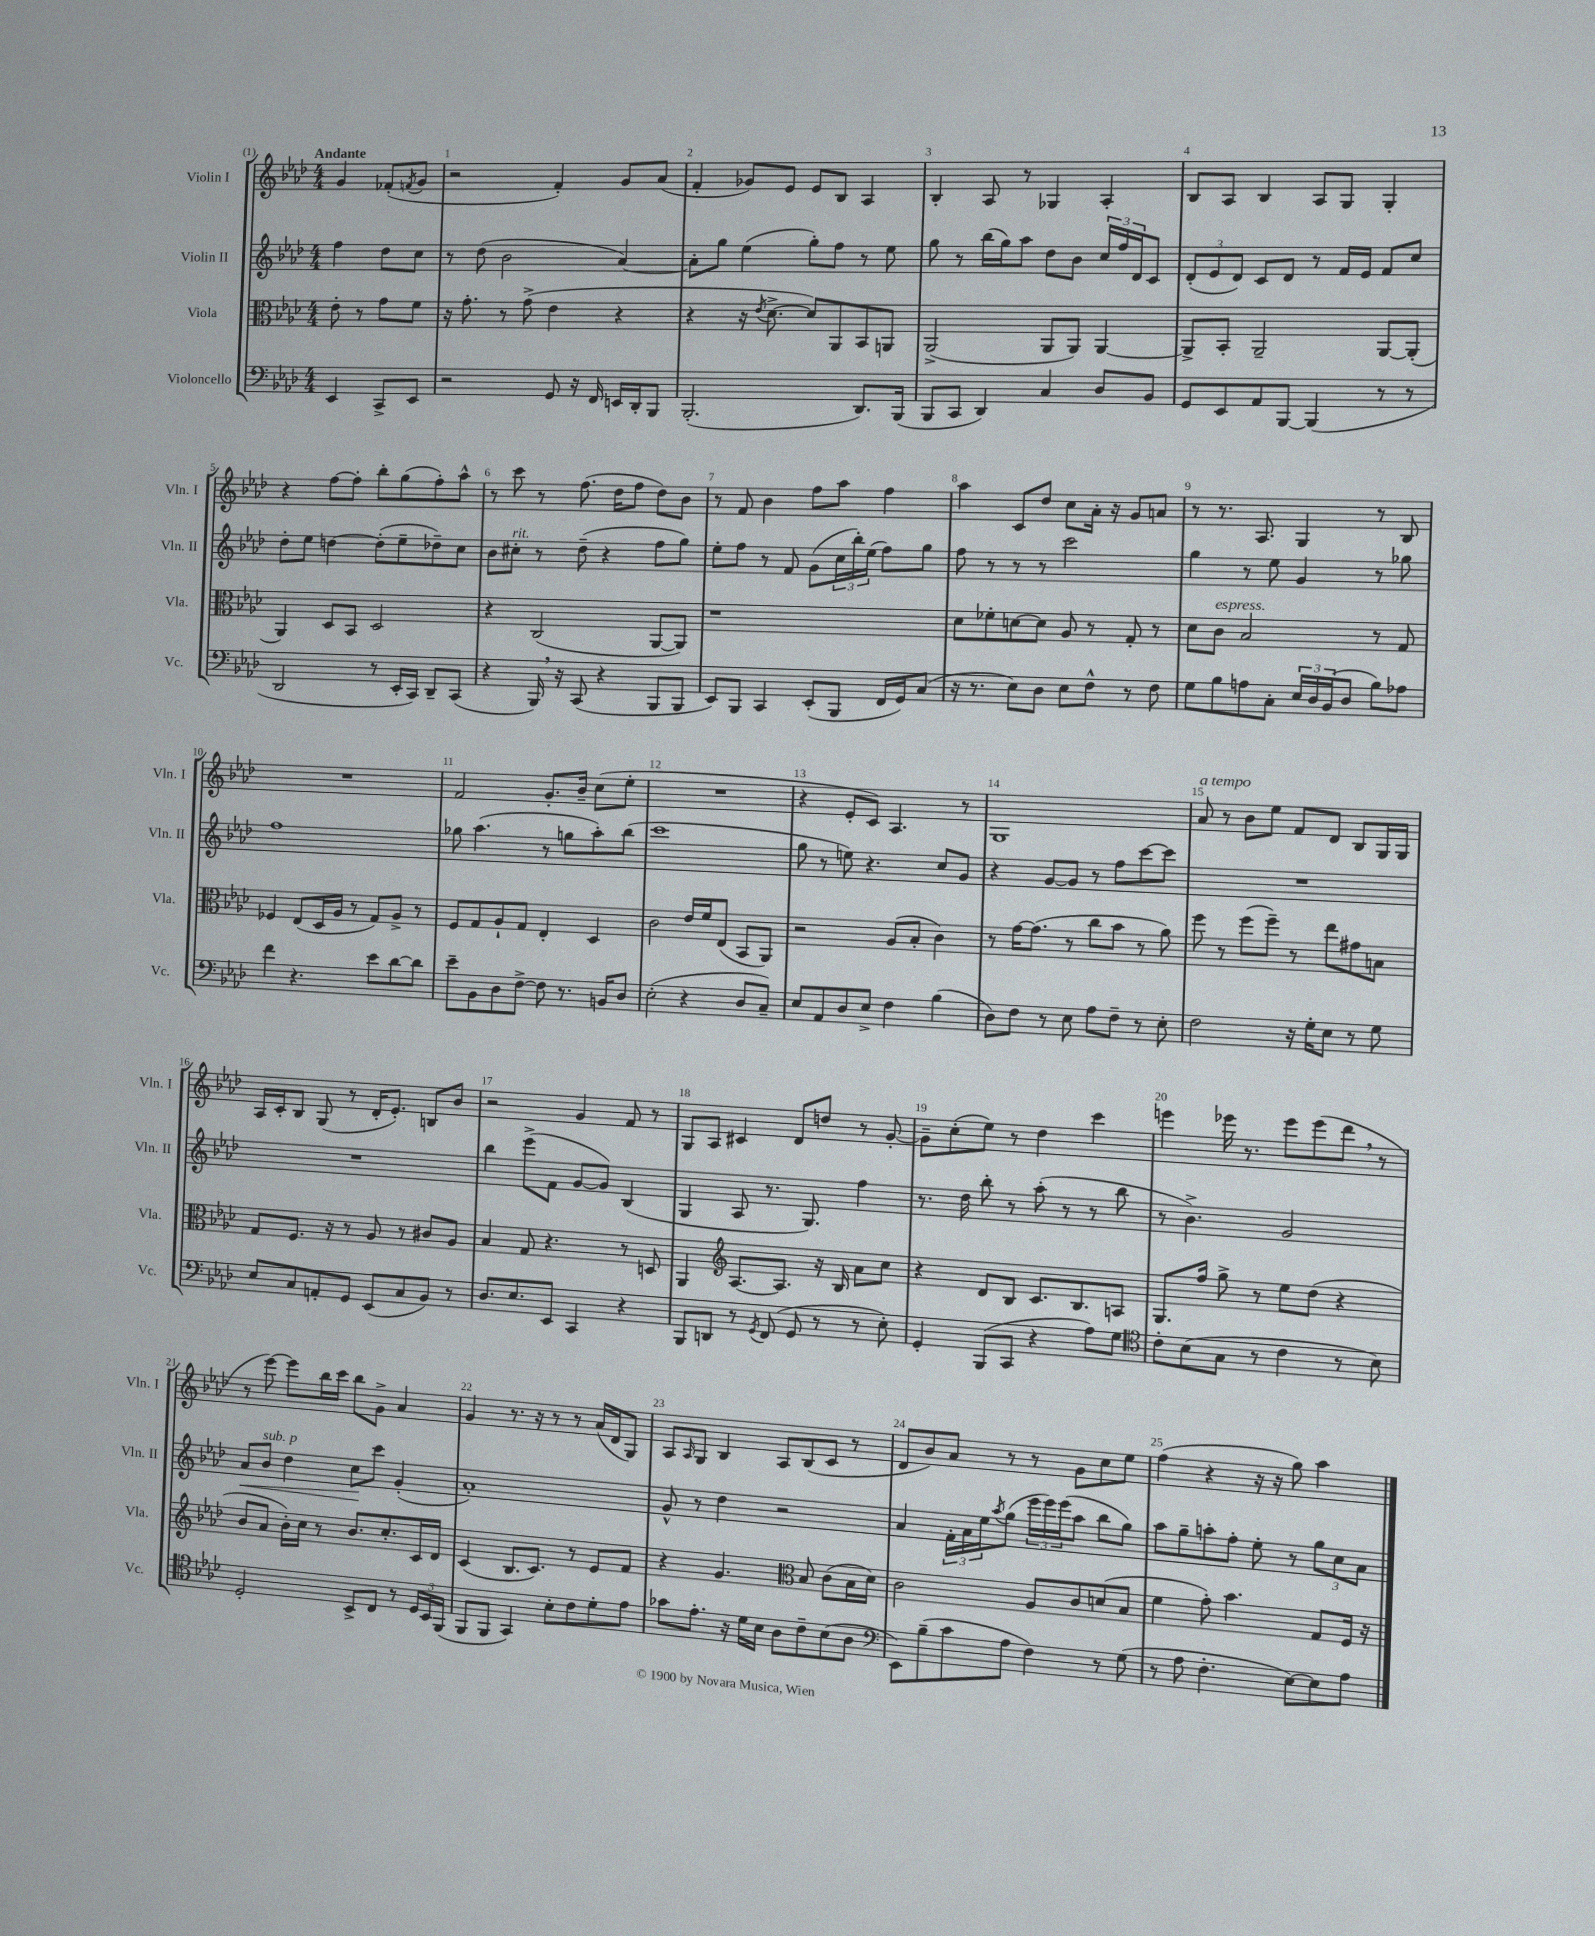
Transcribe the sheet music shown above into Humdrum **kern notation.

**kern	**kern	**kern	**kern
*staff4	*staff3	*staff2	*staff1
*clefF4	*clefC3	*clefG2	*clefG2
*k[b-e-a-d-]	*k[b-e-a-d-]	*k[b-e-a-d-]	*k[b-e-a-d-]
*M4/4	*M4/4	*M4/4	*M4/4
4EE-/	8e-'\	4ff\	4g/
.	8r	.	.
8CC^/L	8g\L	8dd-\L	(8f-'/L
.	.	.	8qf/
8EE-/J	8f\J	8cc\J	8g/J
=	=	=	=
2r	16r	8r	2r
.	8.g'\	.	.
.	.	(8dd-\	.
.	8r	2b-\	.
.	(8g^\	.	.
8GG/	4e-\	.	4f'/)
16r	.	.	.
16FF/	.	.	.
16EE/LL	4r	[4a-/)	8g/L
16DD-'/J	.	.	.
8BBB-/J	.	.	(8a-/J
=	=	=	=
(2.BBB-'/	4r	8a-'\]L	4f'/
.	.	8gg\J	.
.	16r	(4ee-\	8g-/L)
.	8qe-/	.	.
.	[8.d-^\	.	.
.	.	.	8e-/J
.	8d-/]L)	8gg'\L)	8e-/L
.	8AA-/	8ff\J	8B-/J
8.DD-/L)	8BB-/	8r	4A-/
.	8AA/J	8ee-\	.
(16BBB-/Jk	.	.	.
=	=	=	=
8BBB-/L	(2AA-^/	8gg\	4B-'/
8CC/J	.	8r	.
4DD-/)	.	(16bb-\LL	8A-/
.	.	16gg\J)	.
.	.	8aa-\J	8r
4C/	8AA-/L	8dd-\L	4G-/
.	8AA-/J)	8b-\J	.
8D-/L	[4AA-/	24cc/LL	4A-'/
.	.	24ff/	.
.	.	24d-/J	.
8BB-/J	.	8c/J	.
=	=	=	=
8GG/L	8AA-^/]L	(12d-'/L	8B-/L
.	.	12e-/	.
8EE-/	8BB-'/J	.	8A-/J
.	.	12d-/J)	.
8AA-/	2AA-~/	8c/L	4B-/
[8BBB-/J	.	8d-/J	.
(4BBB-/]	.	8r	8A-/L
.	.	16f/LL	8G/J
.	.	16e-/JJ	.
8r	[8AA-/L	8f/L	4G'/
8r	(8AA-'/]J	8cc/J	.
=	=	=	=
2DD-/	4AA-/)	8dd-'\L	4r
.	.	8ee-\J	.
.	8D-/L	[4dd\	[8ff\L
.	8BB-/J	.	8ff'\]J
8r	2D-/	(8dd'\]L	8bb-'\L
16EE-'/LL	.	8ee-~\	(8gg\
16CC/JJ)	.	.	.
8DD-~/L	.	8dd-~\)	8ff'\)
(8CC/J	.	8cc\J	8aa-^^\J
=	=	=	=
4r	4r	8b-\L	8r
.	.	8cc#'\J	8ccc\
16BBB-/)	(2C/	8r	8r
16r	.	.	.
(8CC/	.	(8dd-~\	(8.ff\
4r	.	4r	.
.	.	.	16dd-\LK
.	.	.	8ff\J
8BBB-/L	[8AA-/L	8ff\L	8dd-\L)
8BBB-/J	8AA-/]J)	8gg\J)	8b-\J
=	=	=	=
8EE-/L)	1r	8ee-'\L	8r
8BBB-/J	.	8ff\J	8f/
4CC/	.	8r	4b-\
.	.	8f/	.
(8EE-'/L	.	(8g\L	8ff\L
8BBB-/J	.	24cc\L	8aa-\J
.	.	24bb-'\)	.
.	.	(24ee-\JJ	.
16FF/LL	.	8ff\L)	4ff\
16GG/J)	.	.	.
(8C/J	.	8gg\J	.
=	=	=	=
16r	8d-\L	8ff\	4aa-\
8.r	.	.	.
.	8f-'\	8r	.
8E-\L)	[8d\	8r	8c/L
8D-\J	8d\]J	8r	8dd-/J
8E-\L	8A-/	2ccc\	8cc\L
8F^^\J	8r	.	16a-'\Jk
.	.	.	16r
8r	8G'/	.	8g/L
8F\	8r	.	8a/J
=	=	=	=
8G\L	8d-\L	4gg\	8r
8B-\	8c\J	.	8.r
8A\	2B-/	8r	.
.	.	.	8.A-/
8C'\J	.	8ee-\	.
24E-/LL	.	4g/	4G/
24D-/	.	.	.
(24BB-/J	.	.	.
8D-/J	.	.	.
8B-\L)	8r	8r	8r
8A-\J	8G/	8gg-\	8B-/
=	=	=	=
4f\	4F-/	1ff	1r
4.r	(8E-/L	.	.
.	16D-/L	.	.
.	16A-/JJ	.	.
.	8r	.	.
8e-\L	8G/L)	.	.
[8d-\	8A-^/J	.	.
8d-\]J	8r	.	.
=	=	=	=
8e-~\L	8F/L	8gg-\	2f/
8BB-\	8G/	(4.aa-\	.
8D-\	8A-`/	.	.
[8F^\J	8G/J	.	.
8F\]	4E-'/	8r	8.g'/L
8.r	.	8gg\L	.
.	.	.	16b-~/Jk
.	4D-/	8aa-'\)	(8cc\L
16BB/LK	.	.	.
8D-/J	.	(8bb-\J	8ee-'\J
=	=	=	=
(2E-'\	2c\	1ccc	1r
4r	16e-/LL	.	.
.	16f/J	.	.
.	(8E-/J	.	.
8D-/L	8BB-/L	.	.
8C~/J)	8AA-/J)	.	.
=	=	=	=
8E-/L	2r	8gg\	4r
8AA-/	.	8r	.
8D-/	.	8ee\)	8e-'/L
8E-^/J	.	4.r	8c/J)
4F\	(8A-/L	.	4.A-/
.	8B-'/J	.	.
(4B-\	4c\)	8cc/L	.
.	.	8g/J	8r
=	=	=	=
8D-\L)	8r	4r	1G
8F\J	[16g\LK	.	.
.	(8.g\]J	.	.
8r	.	[8g/L	.
8E-\	8r	8g/]J	.
8A-\L	8cc\L	8r	.
8F~\J	8b-\J	8ff\L	.
8r	8r	[8ccc\	.
8E-'\	8a-\)	8ccc\]J	.
=	=	=	=
2F\	8ff\	1r	8a-/
.	8r	.	8r
.	(8ff\L	.	8b-\L
.	8ff~\J)	.	8ee-\J
16r	8r	.	8f/L
16G'\LK	.	.	.
8E-\J	8ee-\L	.	8d-/J
8r	8g#\	.	8B-/L
8G\	8B\J	.	16G/L
.	.	.	16G/JJ
=	=	=	=
8E-/L	8G/L	1r	16A-/LL
.	.	.	16c'/J
8C/	8.F/J	.	8B-/J
8AA'/	.	.	(8G/
.	16r	.	.
8GG/J	8r	.	8r
(8EE-/L	8A-/	.	16d-'/LK
.	.	.	8.e-'/J)
8C/	8r	.	.
8BB-/J)	8c#/L	.	8B/L
8r	8A-/J	.	8b-/J
=	=	=	=
8.D-/L	4B-/	4bb-\	2r
8.E-/	.	.	.
.	8G/	(8eee-^\L	.
8EE-/J	4.r	8f\J	.
4CC/	.	[8g/L	4g/
.	.	8g/]J)	.
4r	8r	(4B-/	8f/
.	8D/	.	8r
=	=	=	=
8BBB-/L	4AA-/	4G/	8G/L
8DD/J	.	.	8A-/J
*	*clefG2	*	*
8r	[8.A-/L	8A-/	4c#/
8qGG/	.	.	.
(8FF/	.	8.r	.
.	8.A-/]J	.	.
8GG/	.	.	8d-/L
.	.	8.G/)	.
8r	16r	.	8dd/J
.	16B-/	.	.
8r	8a-\L	4ff\	8r
8E-'\)	8cc\J	.	[8g'/
=	=	=	=
4GG'/	4r	8.r	8g~\]L
.	.	.	(8cc'\
.	.	16dd-\	.
(8BBB-/L	8d-/L	8bb-'\	8ee-\J)
8CC/J	8B-/J	8r	8r
4r	8.c/L	(8aa-'\	4dd-\
.	.	8r	.
.	8.B-/	.	.
8A-\L)	.	8r	4ccc\
8G\J	8A/J	8bb-\	.
=	=	=	=
*clefC4	*	*	*
8c'\L	8.G/L	8r	4eee\
(8B-\	.	4.b-^\)	.
.	16ff/Jk	.	.
8G\J	8gg^\	.	16eee-\
.	.	.	8.r
8r	8r	.	.
4c\	8ee-\L	2g/	8eee-\L
.	(8dd-\J	.	(8eee-\
8r	4r	.	8ddd-\J
8B-\)	.	.	8r
=	=	=	=
2D-'/	8b-/L	8a-/L	8r
.	8a-/J	8b-/J	[8eee-\)
.	16b-'\LL)	4dd-\	8eee-\]L
.	16cc\JJ	.	.
.	8r	.	16bb-\L
.	.	.	16ccc\JJ
8BB-^/L	8.b-/L	8cc\L	8bb-\L
8C/J	.	8ccc\J	8g^\J
.	8.cc'/	.	.
8r	.	(4g'/	4a-/
24D-/LL	16c/L	.	.
24BB-/	.	.	.
.	16d-/JJ	.	.
(24FF/JJ	.	.	.
=	=	=	=
8FF/L	(4c/	1a-')	4g/
8FF/J	.	.	.
4GG/)	8.B-/L	.	8.r
.	8.c/J)	.	16r
8B-'\L	.	.	8r
8c\	8r	.	8r
8d-'\	8e-/L	.	(16a-/LL
.	.	.	16d-/J
8e-\J	8f/J	.	8G/J)
=	=	=	=
8g-\L	4r	8g^^/	8A-/L
.	.	.	16qqA-/
8.e-'\J	.	8r	8G/J
.	4.g/	4dd-\	4B-/
16r	.	.	.
16d-\LL	.	.	.
16B-\JJ	.	.	.
8A-\L	.	2r	8A-/L
*	*clefC3	*	*
8c~\	8B-/	.	(8B-/
(8B-\	(8c\L	.	8c/J
8A-\J	16B-\L	.	8r
.	16d-\JJ)	.	.
=	=	=	=
*clefF4	*	*	*
8EE-\L)	2c\	4a-/	8d-/L
(8B-~\	.	.	8b-/)
8c\	.	24f'\LL	8a-/J
.	.	24a-\	.
.	.	24ee-\J	.
.	.	8qaa-/	.
8A-\J	.	(8gg\J	8r
4F\)	8A-/L	24eee-\LL	8r
.	.	24eee-\)	.
.	.	(24eee-\J	.
.	8c/	8aa-\J	8g\L
8r	(8d/	8bb-\L	8cc\
(8G\	8B-/J	8gg\J)	8ee-\J
=	=	=	=
8r	4f\	8aa-\L	(4ff\
8A-\	.	8gg~\	.
4.F'\	8g'\)	8aa'\	4r
.	4.b-\	8ff'\J	.
.	.	8ee-'\	16r
.	.	.	16r
[8E-\L)	.	8r	8gg\)
8E-\]	8G/L	12gg\L	4aa-\
.	.	12cc\	.
8A-\J	16F/Jk	.	.
.	.	12a-\J	.
.	16r	.	.
==	==	==	==
*-	*-	*-	*-
